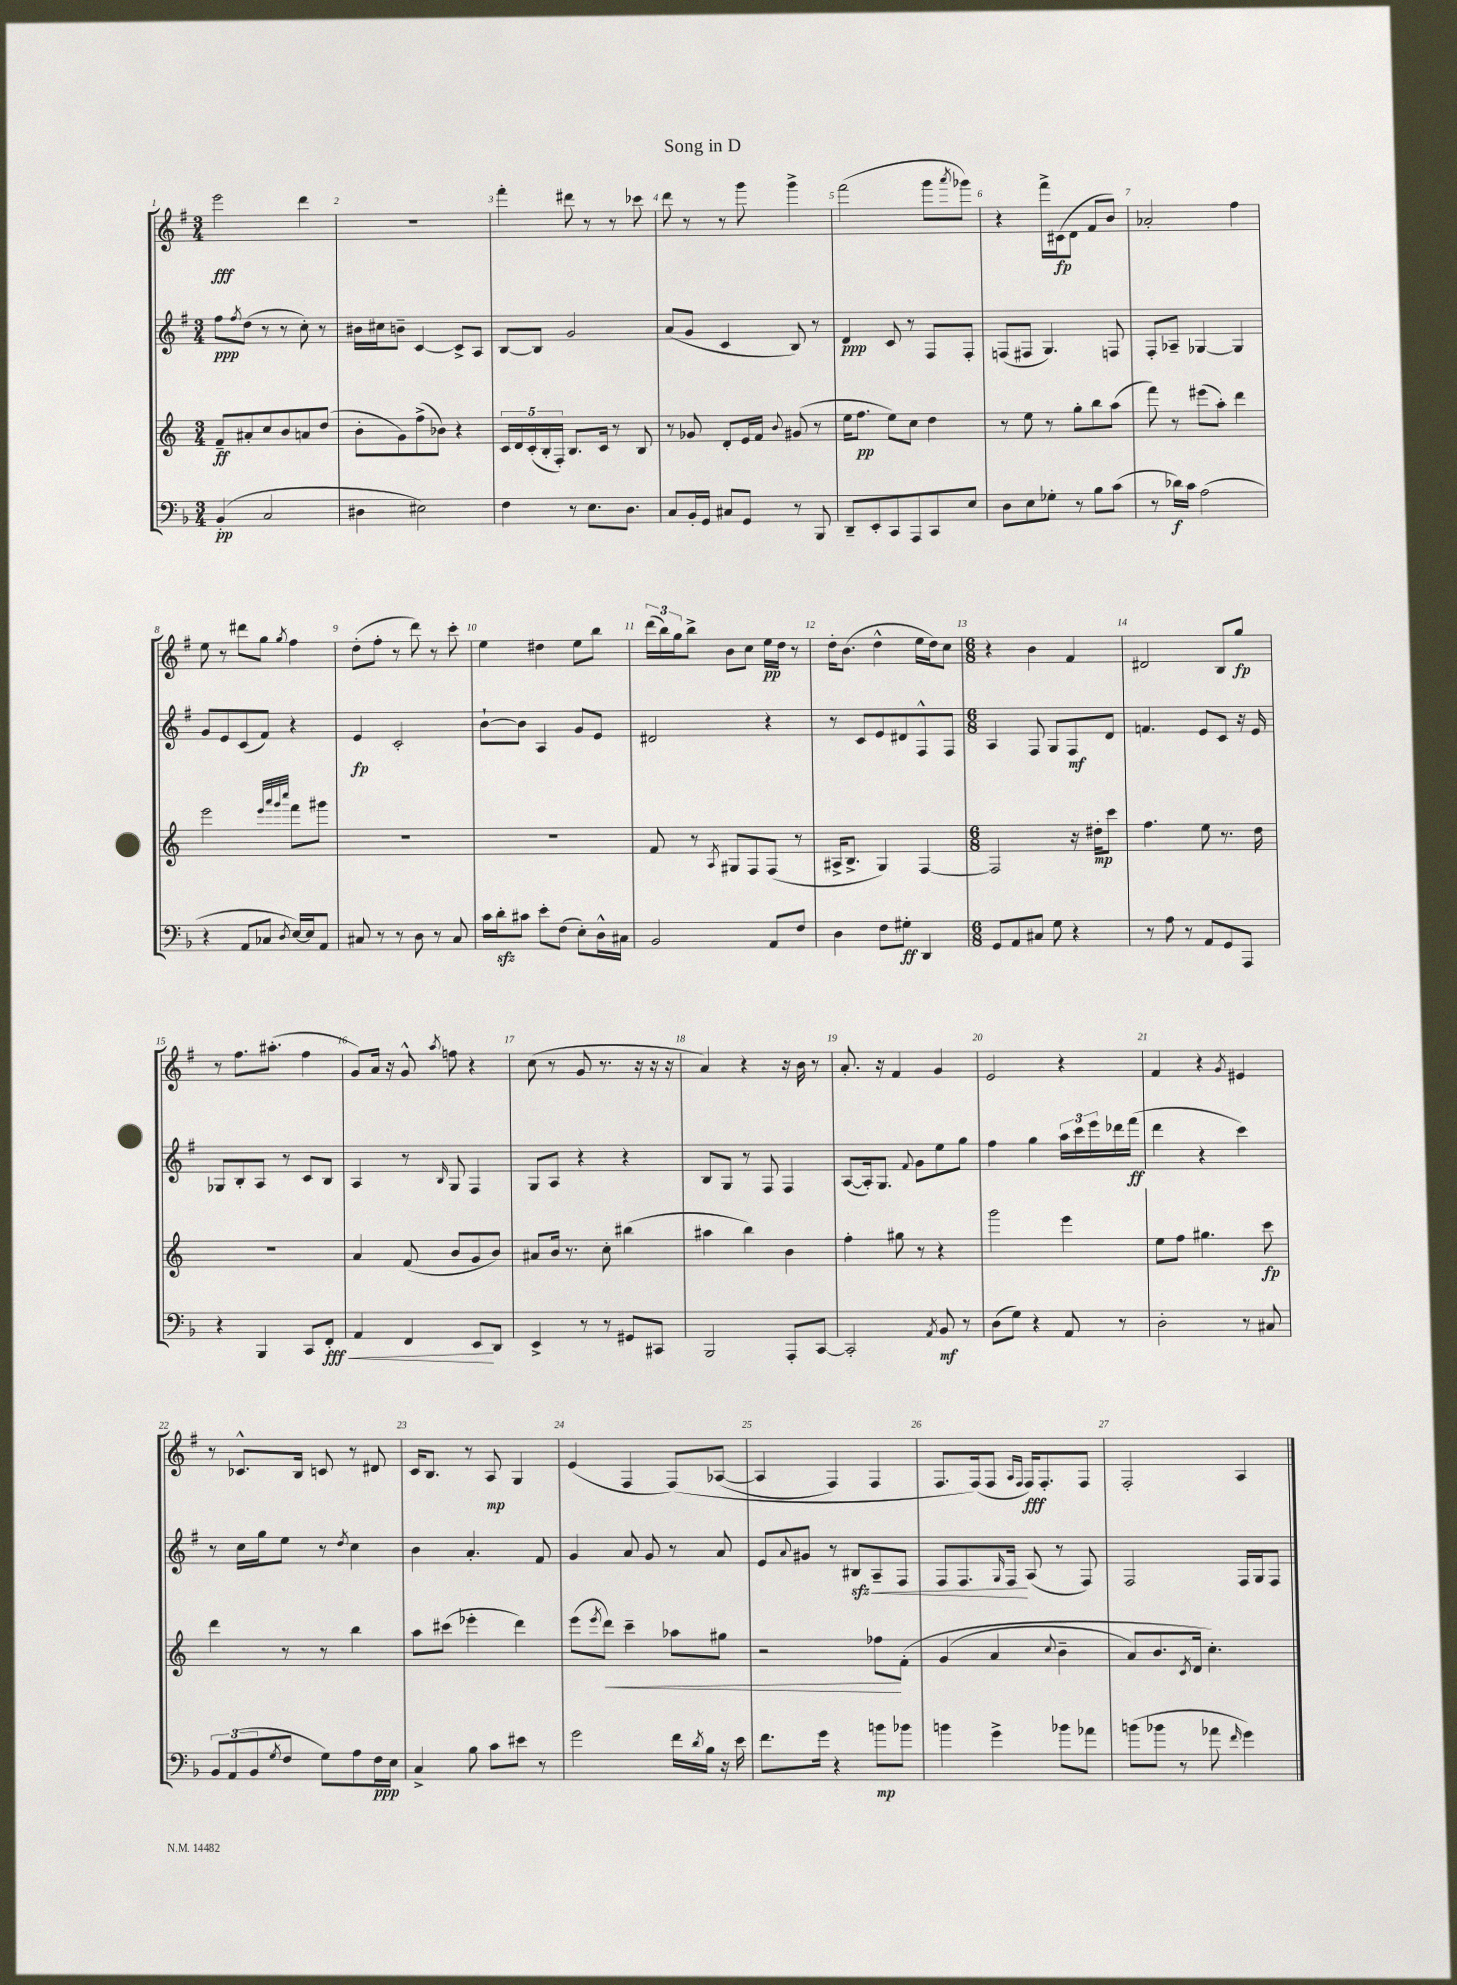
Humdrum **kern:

**kern	**dynam	**kern	**dynam	**kern	**dynam	**kern	**dynam
*part4	*part4	*part3	*part3	*part2	*part2	*part1	*part1
*staff4	*staff4	*staff3	*staff3	*staff2	*staff2	*staff1	*staff1
*clefF4	*	*clefG2	*	*clefG2	*	*clefG2	*
*k[b-]	*	*k[]	*	*k[f#]	*	*k[f#]	*
*M3/4	*	*M3/4	*	*M3/4	*	*M3/4	*
=1	=1	=1	=1	=1	=1	=1	=1
(4BB-'/	pp	8f~/L	ff	8ff#\L	ppp	2eee\	fff
.	.	.	.	8qff#/	.	.	.
.	.	8a#X'/	.	(8dd\J	.	.	.
2C/	.	8cc/	.	8r	.	.	.
.	.	8b/	.	8r	.	.	.
.	.	8an/	.	8cc'\)	.	4ddd\	.
.	.	(8dd/J	.	8r	.	.	.
=2	=2	=2	=2	=2	=2	=2	=2
4D#X\	.	8b'\L	.	16b#X\LL	.	2.r	.
.	.	.	.	16cc#X\J	.	.	.
.	.	8g\)	.	8bn~\J	.	.	.
2E#X\)	.	(8ff^\	.	[4c/	.	.	.
.	.	8b-X\J)	.	.	.	.	.
.	.	4r	.	8c^/L]	.	.	.
.	.	.	.	8A/J	.	.	.
=3	=3	=3	=3	=3	=3	=3	=3
4F\	.	20c/LL	.	[8B/L	.	4fff#'\	.
.	.	20d/	.	.	.	.	.
.	.	(20c'/	.	.	.	.	.
.	.	.	.	8B/J]	.	.	.
.	.	20B'/	.	.	.	.	.
.	.	20F'/JJ)	.	.	.	.	.
8r	.	8.B/L	.	2g/	.	8ddd#X\	.
8.E\L	.	.	.	.	.	8r	.
.	.	16c/Jk	.	.	.	.	.
.	.	8r	.	.	.	8r	.
8.D\J	.	.	.	.	.	.	.
.	.	8B/	.	.	.	8ccc-X\	.
=4	=4	=4	=4	=4	=4	=4	=4
8C/L	.	8r	.	(8a/L	.	8ddd\	.
16BB-'/L	.	8g-X/	.	8g/J	.	8r	.
16GG/JJ	.	.	.	.	.	.	.
8C#X/L	.	8d'/L	.	4c/	.	8r	.
8GG/J	.	16e/L	.	.	.	8ggg\	.
.	.	16f/JJ	.	.	.	.	.
.	.	8qqb/	.	.	.	.	.
8r	.	(8g#X/	.	8B/)	.	4ggg^\	.
8BBB-/	.	8r	.	8r	.	.	.
=5	=5	=5	=5	=5	=5	=5	=5
8DD~/L	.	16ee\KL	.	4d/	ppp	(2fff#\	.
.	.	8.ff\J	pp	.	.	.	.
8EE'/	.	.	.	.	.	.	.
8CC/	.	8ee\L)	.	8c/	.	.	.
8AAA/	.	8cc\J	.	8r	.	.	.
8CC/	.	4dd\	.	8F#/L	.	8ggg\L	.
.	.	.	.	.	.	8qaaa/	.
8E/J	.	.	.	8F#'/J	.	8ggg-X\J)	.
=6	=6	=6	=6	=6	=6	=6	=6
8D\L	.	8r	.	(8Fn/L	.	4r	.
8E\	.	8ee\	.	8F#X/J	.	.	.
8G-X'\J	.	8r	.	4.G/)	.	16fff#^\LL	.
.	.	.	.	.	.	(16c#X\J	fp
8r	.	8gg'\L	.	.	.	8d\J	.
8B-\L	.	8bb\	.	.	.	8f#/L	.
(8c\J	.	(8aa\J	.	8Fn/	.	8b/J)	.
=7	=7	=7	=7	=7	=7	=7	=7
8r	.	8fff\)	.	8F#'/L	.	2a-X'/	.
16d-X\LL)	f	8r	.	8A-X~/J	.	.	.
16c\JJ	.	.	.	.	.	.	.
(2A\	.	(8eee#X\L	.	[4G-X/	.	.	.
.	.	8aa'\J)	.	.	.	.	.
.	.	4ddd\	.	4G-/]	.	4ff#\	.
!!LO:LB:g=z
=8	=8	=8	=8	=8	=8	=8	=8
4r	.	2eee\	.	8g/L	.	8ee\	.
.	.	.	.	8e/	.	8r	.
8AA/L	.	.	.	(8c/	.	8ddd#X\L	.
8C-X/J	.	.	.	8f#/J)	.	8gg\J	.
.	.	32qqeee/LLL	.	.	.	.	.
.	.	32qqaaa/	.	.	.	.	.
.	.	32qqggg/	.	.	.	.	.
8qD/	.	32qqcccc/JJJ	.	.	.	8qgg/	.
[16E/LL)	.	8fff\L	.	4r	.	4ff#\	.
16E/J]	.	.	.	.	.	.	.
8AA/J	.	8ggg#X\J	.	.	.	.	.
=9	=9	=9	=9	=9	=9	=9	=9
8C#X/	.	2.r	.	4e/	fp	(8dd'\L	.
8r	.	.	.	.	.	8ff#'\J	.
8r	.	.	.	2c'/	.	8r	.
8D\	.	.	.	.	.	8ddd\)	.
8r	.	.	.	.	.	8r	.
8C#/	.	.	.	.	.	8ccc'\	.
=10	=10	=10	=10	=10	=10	=10	=10
16c\LL	.	2.r	.	[8b`\L	.	4ee\	.
16dzz'\J	.	.	.	.	.	.	.
8c#X\J	.	.	.	8b\J]	.	.	.
8e'\L	.	.	.	4A/	.	4dd#X\	.
(8F\J	.	.	.	.	.	.	.
8E'\L)	.	.	.	8g/L	.	8ee\L	.
16D^^\L	.	.	.	8e/J	.	8bb\J	.
16C#X\JJ	.	.	.	.	.	.	.
=11	=11	=11	=11	=11	=11	=11	=11
2BB-/	.	8f/	.	2d#X/	.	(24ddd\LL	.
.	.	.	.	.	.	24bb\)	.
.	.	.	.	.	.	24gg\J	.
.	.	8r	.	.	.	8bb^\J	.
.	.	8qA/	.	.	.	.	.
.	.	8G#X/L	.	.	.	8b\L	.
.	.	8F/	.	.	.	8cc\J	.
8AA/L	.	(8F/J	.	4r	.	16ee\LL	pp
.	.	.	.	.	.	16dd\JJ	.
8F/J	.	8r	.	.	.	8r	.
=12	=12	=12	=12	=12	=12	=12	=12
4D\	.	16A#X^/KL	.	8r	.	16dd'\KL	.
.	.	8.B^/J	.	.	.	(8.b\J	.
.	.	.	.	8c/L	.	.	.
8F\L	.	4G/)	.	8e/	.	4dd^^\	.
8G#X'\J	ff	.	.	8d#X/	.	.	.
4DD/	.	[4F/	.	8F#^^/	.	16ee\LL	.
.	.	.	.	.	.	16dd\J)	.
.	.	.	.	8F#/J	.	8cc\J	.
=13	=13	=13	=13	=13	=13	=13	=13
*M6/8	*	*M6/8	*	*M6/8	*	*M6/8	*
8GG/L	.	2F/]	.	4A/	.	4r	.
8AA/	.	.	.	.	.	.	.
8C#X/J	.	.	.	8F#/	.	4b\	.
8G\	.	.	.	8G/L	.	.	.
4r	.	16r	.	8F#/	mf	4f#/	.
.	.	16dd#X'\KL	mp	.	.	.	.
.	.	8ccc\J	.	8d/J	.	.	.
=14	=14	=14	=14	=14	=14	=14	=14
8r	.	4.ff\	.	4.fn/	.	2d#X/	.
8A\	.	.	.	.	.	.	.
8r	.	.	.	.	.	.	.
8AA/L	.	8ee\	.	8e/L	.	.	.
8GG/	.	8.r	.	8c/J	.	8B/L	.
8AAA/J	.	.	.	16r	.	8gg/J	fp
.	.	16dd\	.	16e/	.	.	.
!!LO:LB:g=z
=15	=15	=15	=15	=15	=15	=15	=15
4r	.	2.r	.	8G-X/L	.	8r	.
.	.	.	.	8B'/	.	8.ff#\L	.
4BBB-/	.	.	.	8A/J	.	.	.
.	.	.	.	.	.	(8.aa#X'\J	.
.	.	.	.	8r	.	.	.
8CC/L	.	.	.	8c/L	.	4ff#\	.
!	!LO:HP:b	!	!	!	!	!	!
8FF'/J	< fff	.	.	8B/J	.	.	.
=16	=16	=16	=16	=16	=16	=16	=16
4AA/	.	4a/	.	4A/	.	8g/L)	.
.	.	.	.	.	.	16a/Jk	.
.	.	.	.	.	.	16r	.
4FF/	.	(8f/	.	8r	.	8g^^/	.
.	.	.	.	16qqB/	.	8qaa/	.
.	.	8b/L	.	8G/	.	8ffn\	.
8EE/L	.	8g/	.	4F#/	.	4r	.
8DD/J	[	8b/J)	.	.	.	.	.
=17	=17	=17	=17	=17	=17	=17	=17
4EE^/	.	8a#X/L	.	8G/L	.	(8cc\	.
.	.	16b/Jk	.	8A/J	.	8r	.
.	.	8.r	.	.	.	.	.
8r	.	.	.	4r	.	8g/	.
8r	.	8cc'\	.	.	.	8.r	.
8GG#X/L	.	(4bb#X\	.	4r	.	.	.
.	.	.	.	.	.	16r	.
8CC#X/J	.	.	.	.	.	16r	.
.	.	.	.	.	.	16r	.
=18	=18	=18	=18	=18	=18	=18	=18
2BBB-/	.	4aa#X\	.	8B/L	.	4a/)	.
.	.	.	.	8G/J	.	.	.
.	.	4bb\)	.	8r	.	4r	.
.	.	.	.	8F#/	.	.	.
8AAA'/L	.	4b\	.	4F#/	.	16r	.
.	.	.	.	.	.	16b\	.
[8CC/J	.	.	.	.	.	8r	.
=19	=19	=19	=19	=19	=19	=19	=19
2CC'/]	.	4ff'\	.	([8A/L	.	8.a'/	.
.	.	.	.	16A'/k])	.	.	.
.	.	.	.	8.G/J	.	16r	.
.	.	8gg#X\	.	.	.	4f#/	.
.	.	.	.	8qqf#/	.	.	.
.	.	8r	.	8g\L	.	.	.
8qAA/	.	.	.	.	.	.	.
8BB-/	mf	4r	.	8ee\	.	4g/	.
8r	.	.	.	8gg\J	.	.	.
=20	=20	=20	=20	=20	=20	=20	=20
(8D\L	.	2ggg\	.	4ff#\	.	2e/	.
8G\J)	.	.	.	.	.	.	.
4r	.	.	.	4gg\	.	.	.
8AA/	.	4eee\	.	24aa\LL	.	4r	.
.	.	.	.	24ccc\	.	.	.
.	.	.	.	24eee\	.	.	.
8r	.	.	.	16ddd-X\	.	.	.
.	.	.	.	(16fff#\JJ	ff	.	.
=21	=21	=21	=21	=21	=21	=21	=21
2D'\	.	8ee\L	.	4ddd\	.	4f#/	.
.	.	8ff\J	.	.	.	.	.
.	.	4.gg#X\	.	4r	.	4r	.
.	.	.	.	.	.	8qg/	.
8r	.	.	.	4ccc\)	.	4e#X/	.
8C#X/	.	8ccc\	fp	.	.	.	.
!!LO:LB:g=z
=22	=22	=22	=22	=22	=22	=22	=22
12BB-/L	.	4ddd\	.	8r	.	8r	.
(12AA/	.	.	.	.	.	.	.
.	.	.	.	16cc\LL	.	8.c-X^^/L	.
12BB-/	.	.	.	.	.	.	.
.	.	.	.	16gg\J	.	.	.
8qG/	.	.	.	.	.	.	.
8F/J	.	8r	.	8ee\J	.	.	.
.	.	.	.	.	.	16B/Jk	.
8G\L)	.	8r	.	8r	.	8cn/	.
.	.	.	.	8qdd/	.	.	.
8A\	.	4bb\	.	4cc\	.	8r	.
16F\L	ppp	.	.	.	.	8d#X/	.
16E\JJ	.	.	.	.	.	.	.
=23	=23	=23	=23	=23	=23	=23	=23
4C^/	.	8aa\L	.	4b\	.	16c/KL	.
.	.	.	.	.	.	8.B/J	.
.	.	(8ccc#X\J	.	.	.	.	.
8B-\	.	4eee-X'\	.	4.a'/	.	8r	.
8c\L	.	.	.	.	.	8A/	mp
8e#X\J	.	4ddd\)	.	.	.	4G/	.
8r	.	.	.	8f#/	.	.	.
=24	=24	=24	=24	=24	=24	=24	=24
2g\	.	(8eee\L	.	4g/	.	(4e/	.
.	.	8qeee/	.	.	.	.	.
!	!	!	!LO:HP:b	!	!	!	!
.	.	8ddd\J)	<	.	.	.	.
.	.	4ccc~\	.	8a/	.	4F#/	.
.	.	.	.	8g/	.	.	.
16f\LL	.	8aa-X\L	.	8r	.	(8F#/L)	.
8qd/	.	.	.	.	.	.	.
16B-\JJ	.	.	.	.	.	.	.
16r	.	8gg#X\J	.	8a/	.	([8A-X/J	.
16e\	.	.	.	.	.	.	.
=25	=25	=25	=25	=25	=25	=25	=25
8.f\L	.	2r	.	8e/L	.	4A-/]	.
.	.	.	.	8qqa/	.	.	.
.	.	.	.	8g#X/J	.	.	.
16g\Jk	.	.	.	.	.	.	.
4r	.	.	.	8r	.	4F#/)	.
!	!	!	!	!	!LO:HP:b	!	!
.	.	.	.	8B#Xzz/L	<	.	.
8bn\L	mp	8ff-X\L	.	8A~/	.	4F#/	.
8b-X\J	.	(8f'\J	[	8F#/J	.	.	.
=26	=26	=26	=26	=26	=26	=26	=26
4bn\	.	(4g/	.	8F#/L	.	8.F#/L	.
.	.	.	.	8.F#/	.	.	.
.	.	.	.	.	.	(16F#/k)	.
4g^\	.	4a/	.	.	.	8F#/J	.
.	.	.	.	16qqG/	.	.	.
.	.	.	.	16F#/Jk	.	.	.
.	.	.	.	.	.	16qqA/LL	.
.	.	.	.	.	.	16qqF#/JJ	.
.	.	.	.	(8A/	[	16F#/KL)	fff
.	.	.	.	.	.	8.F#'/	.
.	.	8qqcc/	.	.	.	.	.
8b-X\L	.	4b~\	.	8r	.	.	.
8a-X\J	.	.	.	8F#/)	.	8F#/J	.
=27	=27	=27	=27	=27	=27	=27	=27
(8bn\L	.	8a/L)	.	2F#/	.	2F#'/	.
8b-X\J	.	8.b/	.	.	.	.	.
8r	.	.	.	.	.	.	.
.	.	8qc/	.	.	.	.	.
.	.	16d/Jk	.	.	.	.	.
8a-X\	.	4.cc'\)	.	.	.	.	.
16qqf/	.	.	.	.	.	.	.
4g\)	.	.	.	16F#/LL	.	4A/	.
.	.	.	.	16G/J	.	.	.
.	.	.	.	8F#/J	.	.	.
==	==	==	==	==	==	==	==
*-	*-	*-	*-	*-	*-	*-	*-
